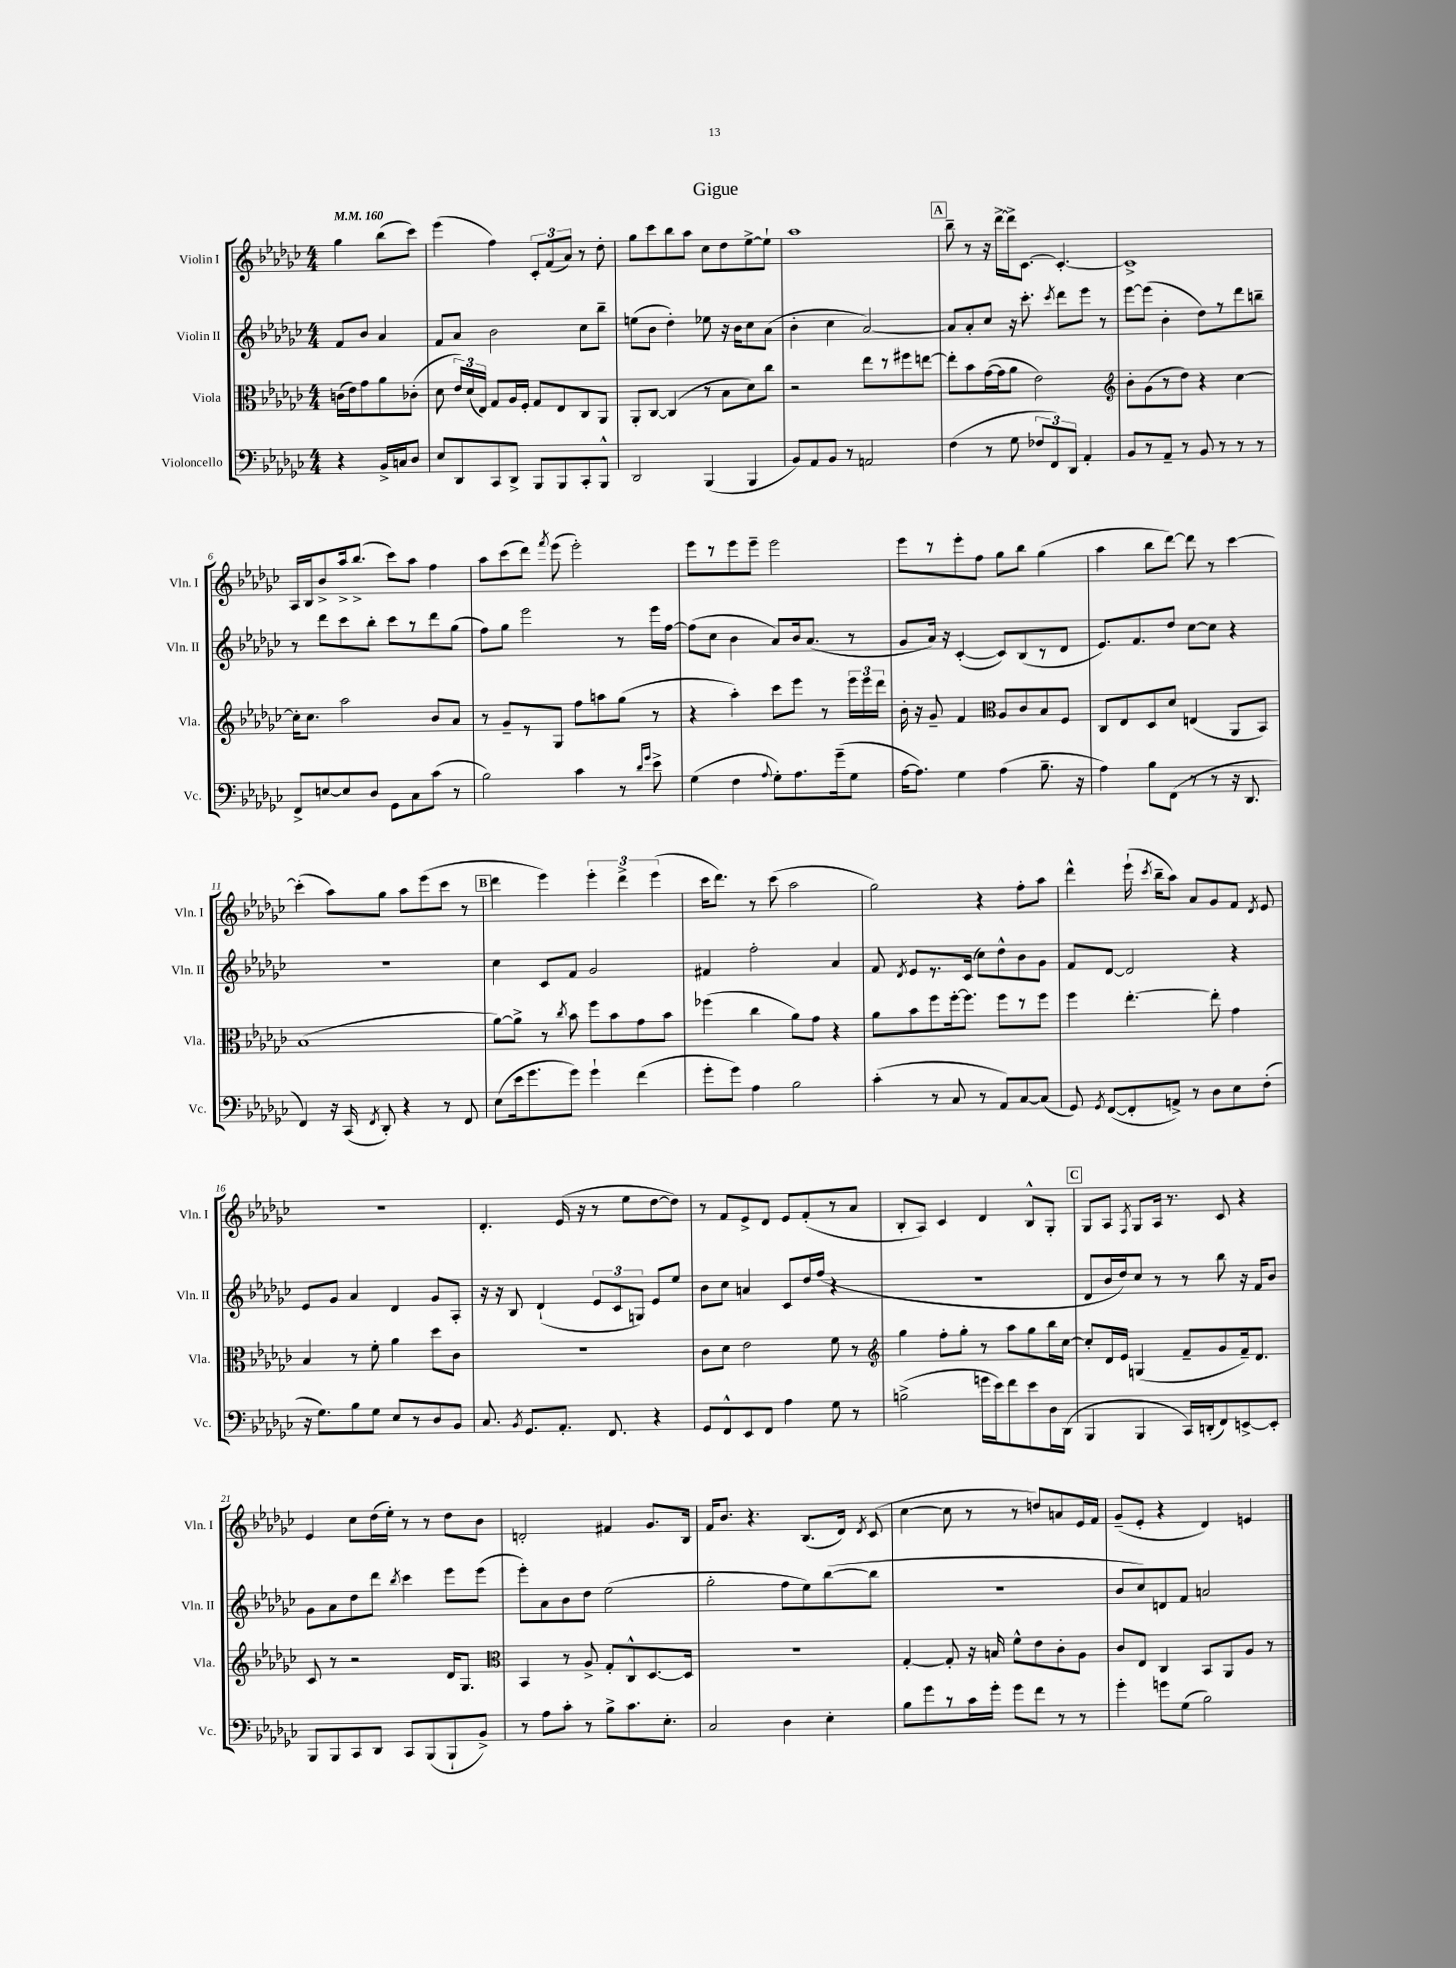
\header { title = "Gigue" }
<<
\new StaffGroup <<
\new Staff = "s0" \with { instrumentName = "Violin I" shortInstrumentName = "Vln. I" } {
    \clef treble \key ges \major \numericTimeSignature \time 4/4 \partial 2 \tempo 4 = 160
    \autoBeamOff ges''4 bes''8[( ces'''8]) |
    ees'''4( f''4) \tuplet 3/2 { ces'8[-. f'8( aes'8]) } r8 des''8-. |
    ges''8[ ces'''8 bes''8 aes''8] ces''8[ des''8 ees''8~-> ees''8]-! |
    aes''1 |
    \mark \markup { \box "A" } bes''8-- r8 r16 des'''16[~-> des'''16-> ces'8.]~ ces'4.~-. |
    ces'1-> |
    aes16[ bes16 bes'8-> aes''16-> bes''8.]->( ces'''8[) aes''8] f''4 |
    aes''8[ ces'''8( des'''8]) \acciaccatura { f'''8 } ees'''8( ees'''2-.) |
    ees'''8[ r8 ees'''8 ees'''8]-- ees'''2 |
    ees'''8[ r8 ees'''8-. f''8] ges''8[ bes''8] ges''4( |
    aes''4 bes''8[ des'''8]~) des'''8 r8 ces'''4~ |
    ces'''4-.( aes''8[) ges''8] aes''8[ ees'''8( ces'''8] r8 |
    \mark \markup { \box "B" } des'''4 ees'''4) \tuplet 3/2 { ees'''4-. des'''4-> ees'''4( } |
    ces'''16[ des'''8.]) r8 ces'''8( aes''2 |
    ges''2) r4 f''8[-. aes''8] |
    des'''4-^ ees'''16-!( \acciaccatura { ces'''8 } bes''16[-- aes''8]) aes'8[ ges'8 f'8] \acciaccatura { des'8 } ees'8 |
    R1 |
    des'4.-. ees'16( r16 r8 ees''8[ des''8~ des''8]) |
    r8 f'8[ ees'8-> des'8] ees'8[ f'8-.( r8 aes'8] |
    bes8[-. aes8]) ces'4 des'4 bes8[-^ ges8]-. |
    \mark \markup { \box "C" } ges8[ aes8] \acciaccatura { f8 } ges8[ aes16] r8. ces'8 r4 |
    ees'4 ces''8[ des''16( ees''16]-.) r8 r8 des''8[ bes'8] |
    d'2-. fis'4 ges'8.[ bes16] |
    f'16[ bes'8.] r4. bes8.[( des'16]) \acciaccatura { des'8 } ces'8( |
    ces''4~ ces''8 r8 r8 d''8[) a'8 ees'16 f'16] |
    ges'8[--( ees'8]-. r4 des'4) e'4 \bar "|." |
}
\new Staff = "s1" \with { instrumentName = "Violin II" shortInstrumentName = "Vln. II" } {
    \clef treble \key ges \major \numericTimeSignature \time 4/4 \partial 2
    \autoBeamOff f'8[ bes'8] aes'4 |
    f'8[ aes'8] bes'2 ces''8[ bes''8]-- |
    e''8[( bes'8] des''4-.) ees''8 r16 bes'16[ ces''8 aes'8]( |
    bes'4-. ces''4 aes'2~) |
    \mark \markup { \box "A" } aes'8[ aes'8-. ces''8] r16 ces'''8.-. \acciaccatura { ces'''8 } des'''8[ ees'''8] r8 |
    ees'''8[~ ees'''8]( bes'4-. des''8[) r8 des'''8 b''8]-- |
    r8 des'''8[ ces'''8 bes''8]-. ces'''8[ r8 des'''8 ges''8]( |
    f''8[) ges''8] ees'''2 r8 ees'''16[ f''16]~ |
    f''8[( ces''8] bes'4 aes'8[) bes'16 aes'8.]( r8 |
    ges'8[ aes'16]) r16 ces'4~-.( ces'8[) bes8( r8 des'8] |
    ees'8.[) f'8. des''8] ces''8[~ ces''8] r4 |
    R1 |
    \mark \markup { \box "B" } ces''4 ces'8[ f'8] ges'2 |
    fis'4 f''2-. aes'4 |
    f'8 \acciaccatura { des'8 } ees'8[ r8. ces'16]( ces''8[) des''8-^ bes'8 ges'8] |
    f'8[ des'8]~ des'2 r4 |
    ees'8[ ges'8] aes'4 des'4 ges'8[ aes8]-. |
    r16 r16 bes8 des'4-!( \tuplet 3/2 { ees'8[ ces'8 g8]) } ees'8[ ees''8] |
    bes'8[ ces''8] a'4 ces'8[ des''16 f''16]( r4 |
    R1 |
    \mark \markup { \box "C" } des'8[ bes'16 des''16) ces''8] r8 r8 bes''8 r16 f'16[ bes'8] |
    ges'8[ aes'8 des''8 des'''8] \acciaccatura { bes''8 } ces'''4 ees'''8[ ees'''8]( |
    ees'''8[-.) aes'8 bes'8 des''8] ees''2( |
    ges''2-. f''8[ ees''8) bes''8~( bes''8] |
    R1 |
    bes'8[ ces''8) d'8 f'8] a'2 \bar "|." |
}
\new Staff = "s2" \with { instrumentName = "Viola" shortInstrumentName = "Vla." } {
    \clef alto \key ges \major \numericTimeSignature \time 4/4 \partial 2
    \autoBeamOff c'16[( ees'16) ges'8 aes'8 ces'8]-.( |
    des'8 \tuplet 3/2 { ees'16[) des'16( ees16]) } ges8[ aes16 f16]-. ges8[ ees8 ces8 aes,8] |
    aes,8[-. ces8]~ ces4( r8 bes8[ des'8) ces''8] |
    r2 ees''8[ r8 fis''8 e''8]~ |
    \mark \markup { \box "A" } e''8[-. bes'8 ges'16~( ges'16 aes'8] ees'2) |
    \clef treble bes'8[-. ges'8( r8 des''8]) r4 ces''4~ |
    ces''16[-. ces''8.] aes''2 bes'8[ aes'8] |
    r8 ges'8[-- r8 ges8] f''8[ a''8 ges''8]( r8 |
    r4 aes''4-.) ces'''8[ ees'''8] r8 \tuplet 3/2 { ees'''16[ ees'''16 des'''16] } |
    bes'16-. r16 ges'8-- f'4 \clef alto aes8[ ces'8 bes8 f8] |
    ces8[ ees8 des8 des'8] e4( aes,8[ bes,8]) |
    bes1( |
    \mark \markup { \box "B" } aes'8[~) aes'8]-> r8 \acciaccatura { ces''8 } bes'8 f''8[ bes'8 ges'8 bes'8] |
    fes''4( ces''4 aes'8[) ges'8] r4 |
    aes'8[ bes'8 f''8 f''16~-. f''8.] f''8[ r8 f''8] |
    f''4 ees''4.~-. ees''8-. ges'4 |
    bes4 r8 f'8-. aes'4 des''8[ ces'8] |
    R1 |
    ces'8[ des'8] ees'2 f'8 r8 |
    \clef treble ges''4 f''8[-. ges''8]-. r8 aes''8[ ges''8 bes''16 ces''16]~ |
    \mark \markup { \box "C" } ces''8[-. des'16 ees'16] g4( f'8[-- ges'8 f'16--) des'8.] |
    ces'8 r8 r2 des'16[ ges8.] |
    \clef alto bes,4 r8 aes8-> ges8[-. ces8-^ des8.~ des16] |
    R1 |
    ges4~-. ges8-. r16 b16 f'8[-^ ees'8 ces'8-. aes8] |
    ces'8[ ees8] ces4 bes,8[ aes,8 aes8] r8 \bar "|." |
}
\new Staff = "s3" \with { instrumentName = "Violoncello" shortInstrumentName = "Vc." } {
    \clef bass \key ges \major \numericTimeSignature \time 4/4 \partial 2
    \autoBeamOff r4 bes,16[-> c16 des8] |
    ees8[ des,8 ces,8 des,8]-> bes,,8[ bes,,8 ces,8-. bes,,8]-^ |
    des,2 bes,,4( bes,,4 |
    bes,8[) aes,8 bes,8] r8 a,2 |
    \mark \markup { \box "A" } f4( r8 ges8 \tuplet 3/2 { fes8[ f,8) des,8] } aes,4-. |
    bes,8[ r8 aes,8]-- r8 bes,8 r8 r8 r8 |
    f,8[-> e8~ e8 des8] ges,8[ ces8 ces'8]( r8 |
    bes2) ces'4 r8 \grace { des'16[ ges'16] } ees'8-> |
    ges4( f4 \appoggiatura { aes8 } ges8[-.) aes8. ges'16--( ges8] |
    aes16[~ aes8.]) ges4 aes4( bes8.-- r16 |
    aes4) bes8[ f,8]( r8 r8 r16 des,8. |
    f,4) r16 ces,16( \acciaccatura { f,8 } des,8-.) r4 r8 f,8 |
    \mark \markup { \box "B" } ees8[( ees'16 ges'8. ges'8]) ges'4-! f'4( |
    ges'8[-. ges'8]) aes4 bes2 |
    ces'4-.( r8 ces8 r8 aes,8[) ces8~ ces8]( |
    ges,8) \acciaccatura { ges,8 } f,8[~( f,8-. a,8]->) r8 des8[ ees8 f8]-.( |
    r16 ges8.[) bes8 ges8] ees8[ r8 des8 bes,8] |
    ces8. \acciaccatura { bes,8 } ges,8.[ aes,8.]-. f,8. r4 |
    ges,8[ f,8-^ ees,8 f,8] aes4 ges8 r8 |
    b2->( g'16[ ees'16) f'8 ees'8 des16 des,16]( |
    \mark \markup { \box "C" } bes,,4 bes,,4 ces,16[) d,16-.( f,8) e,8~-> e,8]-. |
    bes,,8[ bes,,8 ces,8 des,8] ces,8[ bes,,8( bes,,8-! bes,8]->) |
    r8 aes8[ ces'8]-. r8 bes8[-> ces'8. ees8.]-. |
    ces2 des4 ees4-. |
    bes8[ ges'8 r8 ces'16 ges'16]-. ges'8[ f'8] r8 r8 |
    ges'4-. g'8[ ges8]( bes2) \bar "|." |
}
>>
>>
